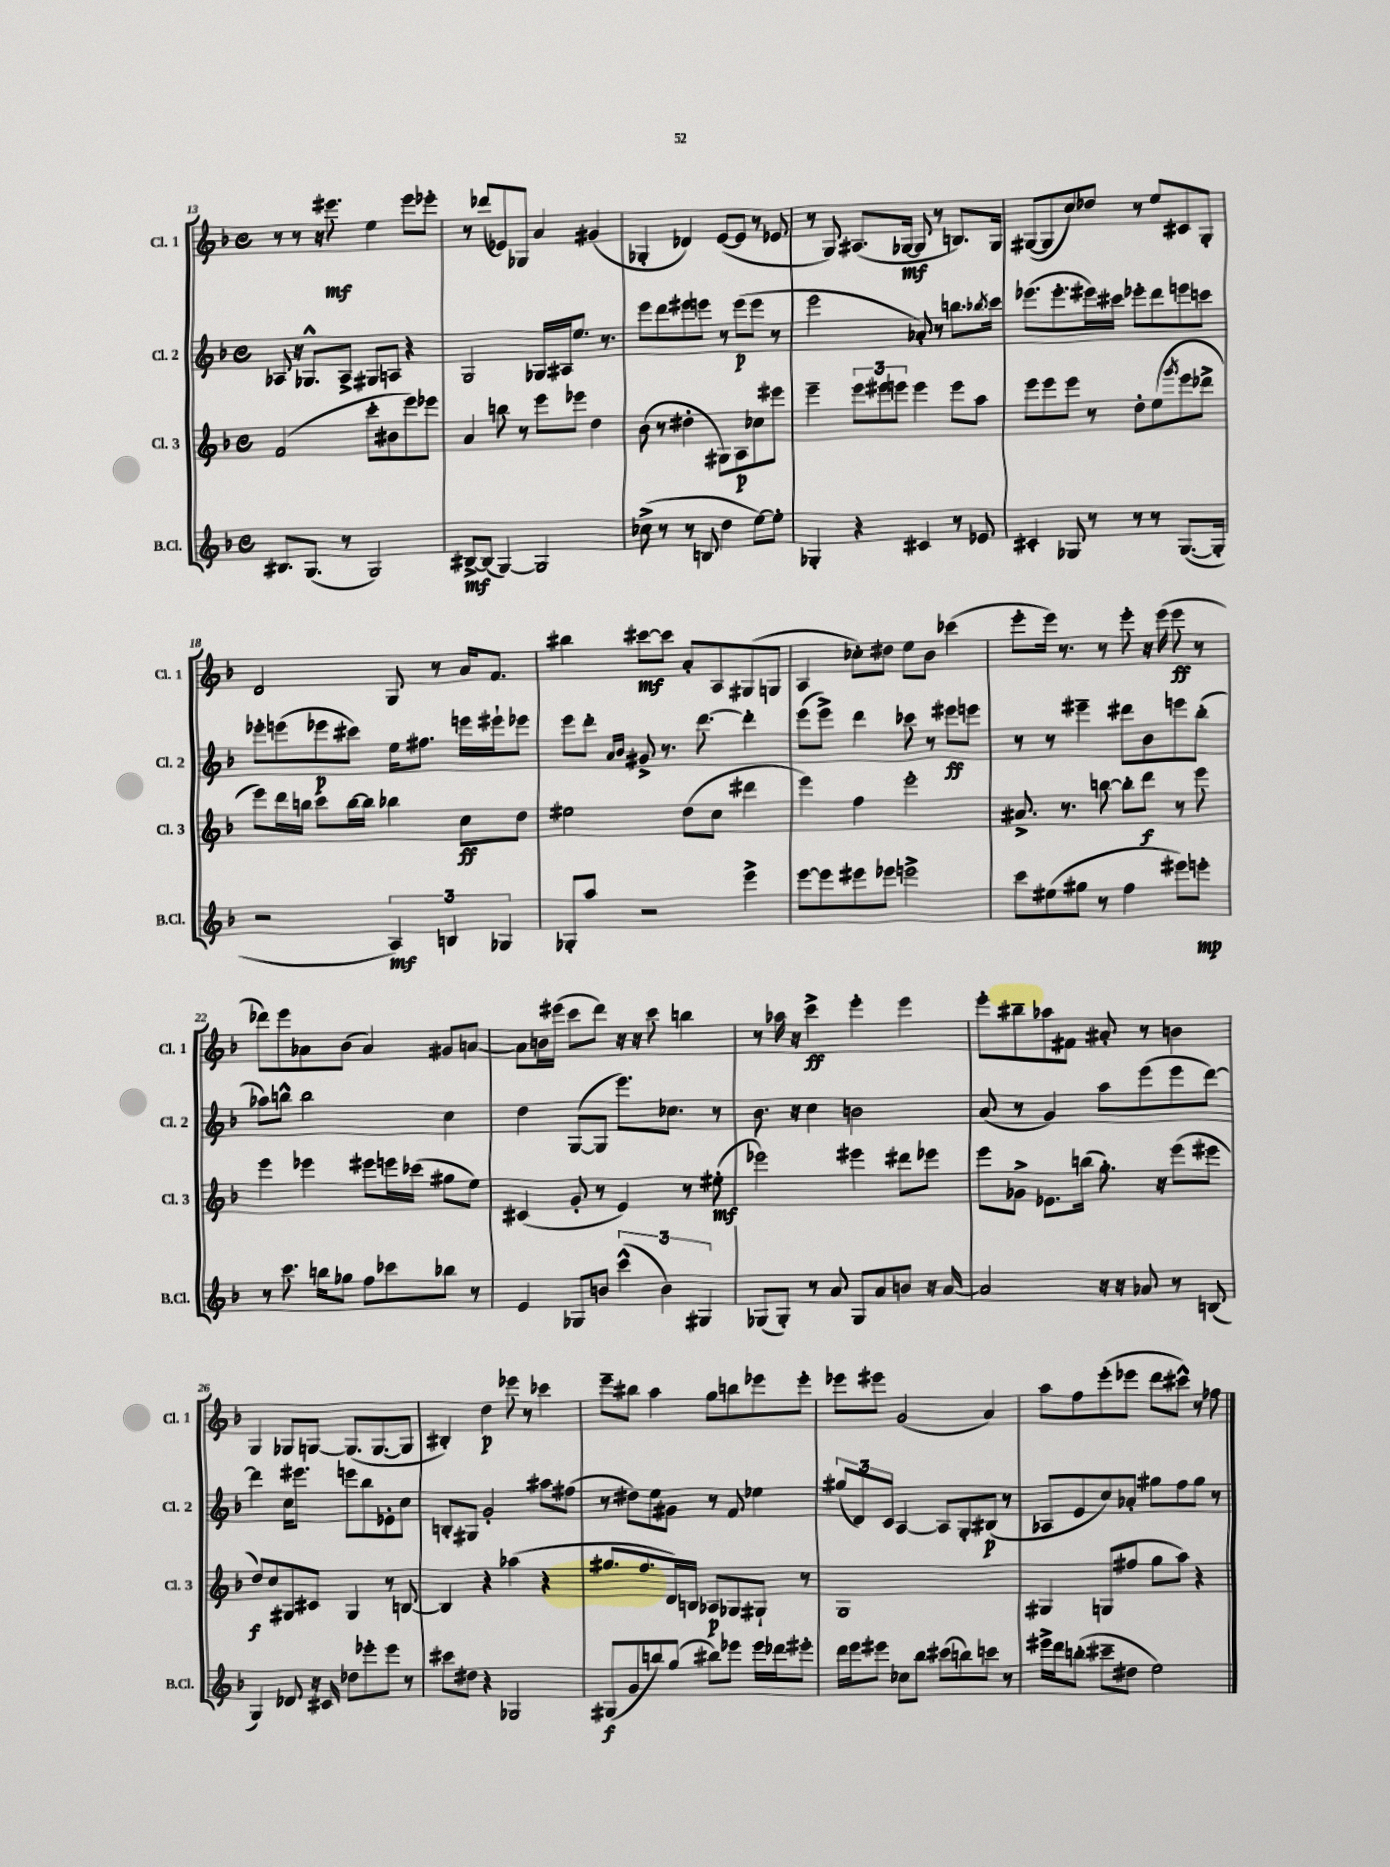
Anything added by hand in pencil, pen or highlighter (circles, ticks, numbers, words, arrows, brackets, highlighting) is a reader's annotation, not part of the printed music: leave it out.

**kern	**kern	**kern	**kern
*staff4	*staff3	*staff2	*staff1
*clefG2	*clefG2	*clefG2	*clefG2
*k[b-]	*k[b-]	*k[b-]	*k[b-]
*M4/4	*M4/4	*M4/4	*M4/4
*met(c)	*met(c)	*met(c)	*met(c)
8.B#/L	(2f/	8A-/	8r
.	.	16r	8r
(8.G/J	.	8.G-^^/L	.
.	.	.	16r
.	.	.	8.eee#\
8r	.	8A-^/J	.
2G/)	8ccc'\L	8G#/L	4ee\
.	8b#\	8A/J	.
.	8eee\)	4r	8eee#\L
.	8eee-\J	.	8eee-'\J
=	=	=	=
[8B#^/L	4a/	2G/	8r
(8B#/]J	.	.	(8ddd-/L
[4G/)	8bb\	.	8e-/)
.	8r	.	8G-/J
2G/]	8eee\L	16G-/LL	4a/
.	.	16A#/J	.
.	8eee-\J	8.ee/J	.
.	4dd\	.	(4g#/
.	.	8.r	.
=	=	=	=
(8cc-^\	(8b-\	8eee\L	4G-'/
8r	8r	8ddd\	.
8r	4dd#'\	8eee#\	4d-/)
8B/	.	8eee\J	.
4dd\	8G#\L)	8r	([8e/L
.	8A\	(8eee\L	8e/]J
[8ee\L)	8cc-\	8eee\J	8r
8ee'\]J	8eee#\J	8r	8e-/
=	=	=	=
4G-'/	4eee~\	2eee\	8r
.	.	.	8G/)
4r	12eee\L	.	(8.A#/L
.	12eee#\	.	.
.	12eee\J	.	.
.	.	.	[16G-/Jk
4c#/	4eee\	8a-'/)	8G-/]
.	.	8r	8r
8r	8eee\L	8.bb\L	8.B/L)
8e-/	8aa\J	.	.
.	.	8qbb-/	.
.	.	16ccc\Jk	16G-/Jk
=	=	=	=
4c#'/	8eee\L	(8.eee-\L	([8G#/L
.	8eee\	.	8G#/]
.	.	8.eee-'\	.
8G-/	8eee\J	.	8cc/)
8r	8r	16eee#\L)	8dd-/J
.	.	16ccc#\JJ	.
8r	8dd'\L	8eee-'\L	8r
8r	(8ee\	8ddd\	8ee/L
.	8qggg/	.	.
([8.G-/L	8eee\	8eee\	8c#/
.	8ddd-^\J	8ccc\J	8G#'/J
16G-'/]Jk	.	.	.
=	=	=	=
2r	8eee\L)	8eee-'\L	2d/
.	16ddd\L	(8eee\	.
.	16bb\JJ	.	.
.	8ccc\L	8eee-\	.
.	[16bb\L	8ccc#\J)	.
.	16bb\]JJ	.	.
6A/)	4bb-\	16ee\LK	8G/
.	.	8.ff#\J	.
.	.	.	8r
6B/	.	.	.
.	8cc\L	16eee\LL	16a/LK
.	.	16eee#`\J	8.f/J
6G-/	.	.	.
.	8dd\J	8eee-\J	.
=	=	=	=
8G-'/L	2ee#\	8eee\L	4bb#\
8aa/J	.	8ddd'\J	.
.	.	16qqa/LL	.
.	.	16qqb-/JJ	.
2r	.	8g#^/	[8ccc#\L
.	.	8.r	8ccc#\]J
.	(8dd\L	.	8a'/L
.	.	[8.ddd\	.
.	8cc\J	.	8A/
4eee^\	4ddd#\	4ddd'\]	(8G#/
.	.	.	8G/J
=	=	=	=
[8eee\L	4eee\)	(8eee\L	4A/
8eee\]	.	8eee^\J)	.
8eee#\	4ff\	4ddd\	8cc-'\L)
8eee-\J	.	.	8dd#\J
2eee^\	2eee'\	8ccc-\	8ee\L
.	.	8r	8b-\J
.	.	8eee#\L	(4ccc-\
.	.	8eee\J	.
=	=	=	=
8ccc\L	8.a#^/	8r	8eee'\L
(8ee#\	.	8r	16eee\Jk)
.	8.r	.	8.r
8gg#\J	.	4eee#~\	.
8r	[8bb\	.	8r
4ff\	8bb'\]L	8ddd#\L	8eee'\
.	8ddd\J	8b-\	16r
.	.	.	(16eee\
8eee#\L)	8r	8eee\	8eee\
8eee'\J	8eee\	(8bb-'\J	8r
=	=	=	=
8r	4eee\	8aa-\L)	8ddd-\L)
8.ccc\	.	8bb^^\J	8eee\
.	4eee-\	2bb\	8a-\
16bb\LK	.	.	.
8gg-\J	.	.	(8b-\J
8ff\L	8eee#\L	.	4a-/)
8ccc-\	16eee\L	.	.
.	(16ccc-\JJ	.	.
8bb-\J	8gg#\L	4cc\	8g#/L
8r	8ee\J)	.	[8a/J
=	=	=	=
4e/	(4c#/	4dd\	8a\]L
.	.	.	16b\L
.	.	.	(16eee#\JJ
8G-/L	8g'/	([8G/L	8ccc\L
8b/J	8r	8G/]J	8ddd\J)
(6ccc^^\	4e/)	8.eee\L)	16r
.	.	.	16r
.	.	.	8ccc\
6b\)	.	.	.
.	.	8.cc-\J	.
.	8r	.	4bb\
6G#/	.	.	.
.	(8ee#'\	8r	.
=	=	=	=
(8G-/L	2eee-\)	8.b-\	8r
8G-'/J)	.	.	16aa-\
.	.	16r	16r
8r	.	4cc\	4ccc^\
8a/	.	.	.
8G-/L	4eee#\	2b\	4eee'\
8a/	.	.	.
8b/J	8ddd#\L	.	4eee\
16r	8eee-\J	.	.
[16a/	.	.	.
=	=	=	=
2a/]	8eee\L	(8a/	8eee'\L
.	8g-^\J	8r	8bb#~\
.	8.e-\L	4g/)	8aa-\
.	.	.	8f#\J
.	(16bb\Jk	.	.
16r	8.gg'\)	8aa\L	8a#'/
16r	.	.	.
8a-/	.	(8eee\	8r
.	16r	.	.
8r	(8eee\L	8eee\	4b\
(8B/	8eee#\J	[8ddd\J)	.
=	=	=	=
4G/)	8dd/L)	4ddd\]	4G/
.	8cc/	.	.
8d-/	8G#/	16cc\LK	8G-/L
.	.	8.eee#\J	.
16r	8c#/J	.	[8G/J
16c#/	.	.	.
8dd-\L	4G#/	8eee\L	(8.G/]L
8eee-'\	.	8bb-\	.
.	.	.	[8.G/
8eee-\J	8r	8e-'\	.
8r	[8B/	8cc\J	8G/]J
=	=	=	=
8ccc#\L	4B/]	8B'/L	4B#'/)
8dd#\J	.	8G#/J	.
4r	4r	2g'/	4dd\
2G-/	(4aa-\	.	8eee-\
.	.	.	8r
.	4r	8aa#\L	4ccc-\
.	.	(8ff#\J	.
=	=	=	=
(8G#/L	8.gg#/L	8r	8eee~\L
8g/	.	8dd#\L)	8bb#\J
.	8.ff/	.	.
8bb/)	.	8ee\	4aa\
(8gg/J	16d/L)	8g#\J	.
.	16B/JJ	.	.
8bb#\L)	8A-/L	8r	8gg\L
8eee-\J	8G-/	8f/	8bb\
16eee-\LL	8G#`/J	4ee-\	8eee-\
16ddd-\J	.	.	.
8eee#'\J	8r	.	8eee-'\J
=	=	=	=
16ddd\LL	1G	(12gg#/L	8eee-\L
16eee\J	.	.	.
.	.	12d/)	.
8eee#\J	.	.	8eee#\J
.	.	12c/J	.
8cc-\L	.	[4A/	(2g/
8bb-\J	.	.	.
(8ccc#\L	.	8A/]L	.
8bb\)	.	8G'/	.
8ccc\J	.	(8B#/J	4a/)
8r	.	8r	.
=	=	=	=
16eee#^\LL	4G#/	8A-/L	8aa\L
16ddd\J	.	.	.
(8bb'\J	.	8e/	8ff\
8ccc#~\L	(8G/L	8cc/)	(8eee'\
8dd#\J	8ff#/J	8a-'/J	8eee-\J
2ee\)	8gg\L	8gg#\L	8ddd\L
.	8aa\J)	8ff\	8ccc#^^\J)
.	4r	8gg#\J	8r
.	.	8r	8ff-\
==	==	==	==
*-	*-	*-	*-
